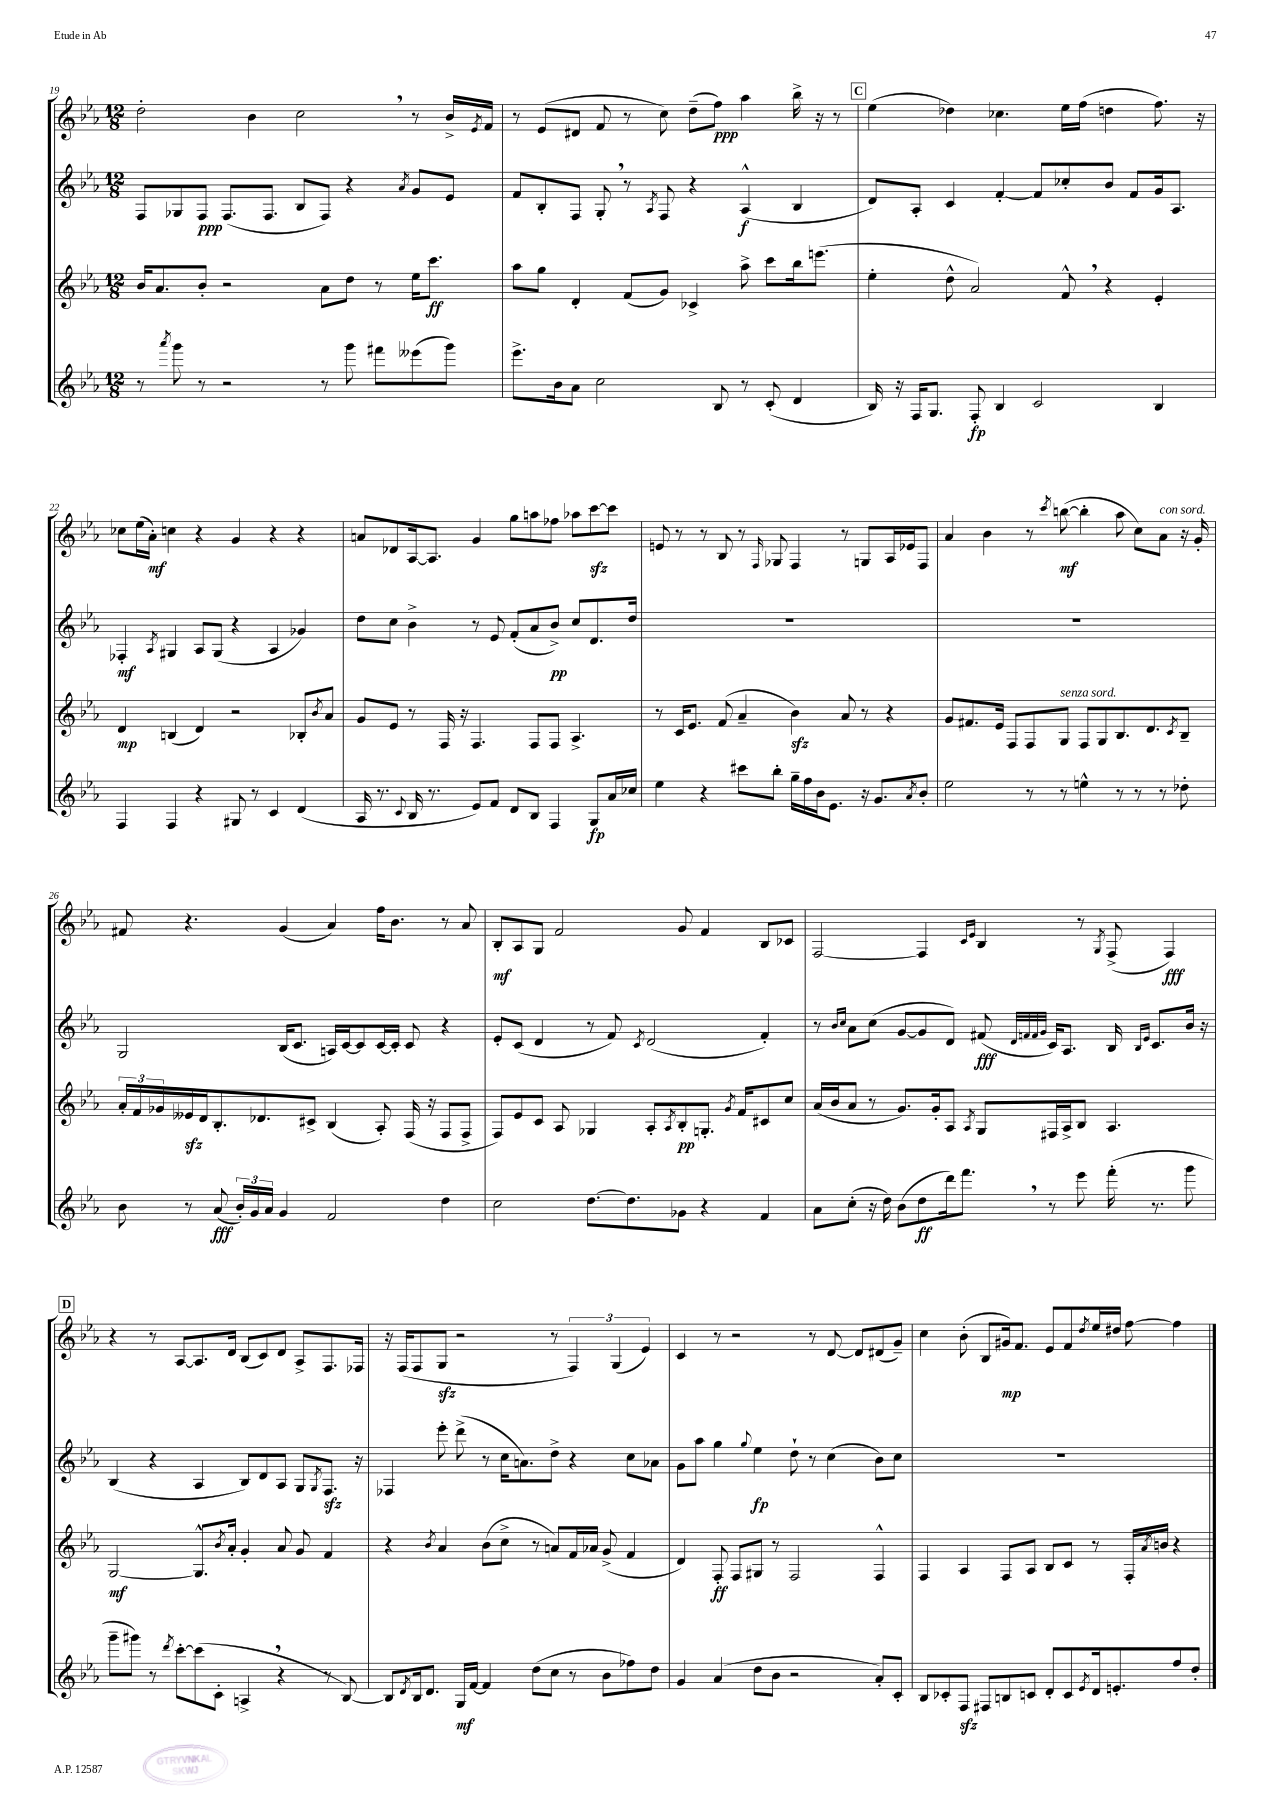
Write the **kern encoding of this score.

**kern	**dynam	**kern	**dynam	**kern	**dynam	**kern	**dynam
*part4	*part4	*part3	*part3	*part2	*part2	*part1	*part1
*staff4	*staff4	*staff3	*staff3	*staff2	*staff2	*staff1	*staff1
*clefG2	*	*clefG2	*	*clefG2	*	*clefG2	*
*k[b-e-a-]	*	*k[b-e-a-]	*	*k[b-e-a-]	*	*k[b-e-a-]	*
*M12/8	*	*M12/8	*	*M12/8	*	*M12/8	*
=19	=19	=19	=19	=19	=19	=19	=19
8r	.	16b-/KL	.	8F/L	.	2dd'\	.
.	.	8.a-/	.	.	.	.	.
8qaaa-/	.	.	.	.	.	.	.
8ggg\	.	.	.	8G-X/	.	.	.
8r	.	8b-'/J	.	8F/J	ppp	.	.
2r	.	2r	.	(8.F/L	.	.	.
.	.	.	.	.	.	4b-\	.
.	.	.	.	8.F/J	.	.	.
.	.	.	.	8B-/L	.	2cc,\	.
8r	.	8a-\L	.	8F/J)	.	.	.
8ggg\	.	8dd\J	.	4r	.	.	.
8fff#X\L	.	8r	.	.	.	.	.
.	.	.	.	8qa-/	.	.	.
(8eee--X\	.	16ee-\KL	.	8g/L	.	8r	.
.	.	8.ccc\J	ff	.	.	.	.
8ggg\J)	.	.	.	8e-/J	.	16b-^/LL	.
.	.	.	.	.	.	8qe-/	.
.	.	.	.	.	.	16f/JJ	.
=20	=20	=20	=20	=20	=20	=20	=20
8.eee-^\L	.	8aa-\L	.	8f/L	.	8r	.
.	.	8gg\J	.	8B-'/	.	(8e-/L	.
16b-\k	.	.	.	.	.	.	.
8a-\J	.	4d'/	.	8F/J	.	8d#X/J	.
2cc\	.	.	.	8G',/	.	8f/	.
.	.	(8f/L	.	8r	.	8r	.
.	.	.	.	8qA-/	.	.	.
.	.	8g/J)	.	8F/	.	8cc\)	.
.	.	4c-X^/	.	4r	.	(8dd~\L	.
8B-/	.	.	.	.	.	8ff\J)	ppp
8r	.	8aa-^\	.	(4A-^^/	f	4aa-\	.
(8c'/	.	8ccc\L	.	.	.	.	.
4d/	.	16bb-\k	.	4B-/	.	16bb-^\	.
.	.	(8.eeen\J	.	.	.	16r	.
.	.	.	.	.	.	8r	.
!!LO:REH:place=s1:t=C
=21	=21	=21	=21	=21	=21	=21	=21
16B-/)	.	4ee-'\	.	8d/L)	.	(4ee-\	.
16r	.	.	.	.	.	.	.
16F/KL	.	.	.	8A-'/J	.	.	.
8.G/J	.	.	.	.	.	.	.
.	.	8dd^^\	.	4c/	.	4dd-X\)	.
8F'/	fp	2a-/)	.	.	.	.	.
4B-/	.	.	.	[4f'/	.	4.cc-X\	.
2c/	.	.	.	8f/L]	.	.	.
.	.	8f^^,/	.	8cc-X'/	.	16ee-\LL	.
.	.	.	.	.	.	(16ff\JJ	.
.	.	4r	.	8b-/J	.	4ddn\	.
.	.	.	.	8f/L	.	.	.
4B-/	.	4e-'/	.	16g/k	.	8.ff\)	.
.	.	.	.	8.A-/J	.	.	.
.	.	.	.	.	.	16r	.
!!LO:LB:g=z
=22	=22	=22	=22	=22	=22	=22	=22
4F/	.	4d/	mp	4F-X'/	mf	8cc-X\L	.
.	.	.	.	.	.	(16ee-\L	.
.	.	.	.	.	.	16a-'\JJ)	mf
.	.	.	.	8qA-/	.	.	.
4F/	.	(4Bn/	.	4G#X/	.	4ccn\	.
4r	.	4d/)	.	8A-/L	.	4r	.
.	.	.	.	(8G#/J	.	.	.
8G#X/	.	2r	.	4r	.	4g/	.
8r	.	.	.	.	.	.	.
4c/	.	.	.	4A-/	.	4r	.
(4d/	.	8B-X'/L	.	4g-X/)	.	4r	.
.	.	8qb-/	.	.	.	.	.
.	.	8a-/J	.	.	.	.	.
=23	=23	=23	=23	=23	=23	=23	=23
16A-/	.	8g/L	.	8dd\L	.	8an/L	.
8.r	.	.	.	.	.	.	.
.	.	8e-/J	.	8cc\J	.	8d-X/	.
8qqc/	.	.	.	.	.	.	.
16B-/	.	8r	.	4b-^\	.	[16A-/k	.
8.r	.	.	.	.	.	8.A-/J]	.
.	.	16F/	.	.	.	.	.
.	.	16r	.	.	.	.	.
8e-/L)	.	4.F/	.	8r	.	4g/	.
8f/J	.	.	.	8e-/	.	.	.
8d/L	.	.	.	(8f'/L	.	8gg\L	.
8B-/J	.	8F/L	.	8a-/	.	8aan\	.
4F/	.	8F/J	.	8b-^/J)	pp	8ff-X\J	.
.	.	4.A-^/	.	8cc/L	.	8aa-X\L	.
8G/L	fp	.	.	8.d/	.	[8ccczz\	.
16a-/L	.	.	.	.	.	8ccc\J]	.
16cc-X/JJ	.	.	.	16dd/Jk	.	.	.
=24	=24	=24	=24	=24	=24	=24	=24
4ee-\	.	8r	.	1.r	.	8en/	.
.	.	16c/KL	.	.	.	8r	.
.	.	8.e-/J	.	.	.	.	.
4r	.	.	.	.	.	8r	.
.	.	(8f/	.	.	.	8B-/	.
8ccc#X\L	.	4a-~/	.	.	.	8r	.
.	.	.	.	.	.	16qqF/	.
8bb-'\J	.	.	.	.	.	8G-X/	.
16gg~\LL	.	4b-zz\)	.	.	.	4F/	.
16ff\	.	.	.	.	.	.	.
16b-\J	.	.	.	.	.	.	.
8.e-\J	.	.	.	.	.	.	.
.	.	8a-/	.	.	.	8r	.
16r	.	8r	.	.	.	8Gn/L	.
8.g/L	.	.	.	.	.	.	.
.	.	4r	.	.	.	16A-/L	.
.	.	.	.	.	.	16e-X/J	.
8qa-/	.	.	.	.	.	.	.
8b-'/J	.	.	.	.	.	8F/J	.
=25	=25	=25	=25	=25	=25	=25	=25
2ee-\	.	8g/L	.	1.r	.	4a-/	.
.	.	8.f#X/	.	.	.	.	.
.	.	.	.	.	.	4b-\	.
.	.	16e-/Jk	.	.	.	.	.
.	.	8F/L	.	.	.	.	.
8r	.	8F/	.	.	.	8r	.
.	.	.	.	.	.	8qccc/	.
!	!	!LO:TX:a:i:t=senza sord.	!	!	!	!	!
8r	.	8G/J	.	.	.	([8bbn\	mf
4een^^\	.	8F/L	.	.	.	4bb'\]	.
.	.	8G/	.	.	.	.	.
8r	.	8.B-/	.	.	.	8aa-\	.
8r	.	.	.	.	.	8cc\L)	.
.	.	8.d/	.	.	.	.	.
!	!	!	!	!	!	!LO:TX:a:i:t=con sord.	!
8r	.	.	.	.	.	8a-\J	.
.	.	8qc/	.	.	.	.	.
8dd-X'\	.	8B-~/J	.	.	.	16r	.
.	.	.	.	.	.	16g'/	.
!!LO:LB:g=z
=26	=26	=26	=26	=26	=26	=26	=26
8b-\	.	24a-'/LL	.	2G/	.	8f#X/	.
.	.	24f/	.	.	.	.	.
.	.	24g-X/	.	.	.	.	.
8r	.	16e--Xzz/	.	.	.	4.r	.
.	.	16d/J	.	.	.	.	.
(8a-/	fff	8.B-'/	.	.	.	.	.
24b-'/LL)	.	.	.	.	.	.	.
24g/	.	.	.	.	.	.	.
.	.	8.d-X/	.	.	.	.	.
24a-/JJ	.	.	.	.	.	.	.
4g/	.	.	.	(16B-/KL	.	(4g/	.
.	.	.	.	8.c/J	.	.	.
.	.	8c#X^/J	.	.	.	.	.
2f/	.	(4B-/	.	16An/LL)	.	4a-/)	.
.	.	.	.	[16c/J	.	.	.
.	.	.	.	8c/]	.	.	.
.	.	8A-'/)	.	[16c/L	.	16ff\KL	.
.	.	.	.	16c'/JJ]	.	8.b-\J	.
.	.	(16F/	.	8c/	.	.	.
.	.	16r	.	.	.	.	.
4dd\	.	8F/L	.	4r	.	8r	.
.	.	8F^/J	.	.	.	8a-/	.
=27	=27	=27	=27	=27	=27	=27	=27
2cc\	.	8F/L)	.	8e-'/L	.	8B-'/L	mf
.	.	8e-/	.	(8c/J	.	8A-/	.
.	.	8c/J	.	4d/	.	8G/J	.
.	.	8A-/	.	.	.	2f/	.
[8.dd\L	.	4G-X/	.	8r	.	.	.
.	.	.	.	8f/)	.	.	.
8.dd\]	.	.	.	.	.	.	.
.	.	.	.	8qc/	.	.	.
.	.	8A-'/L	.	(2d/	.	.	.
.	.	8qA-/	.	.	.	.	.
8g-X\J	.	8B-'/	pp	.	.	8g/	.
4r	.	8.Gn'/J	.	.	.	4f/	.
.	.	8qg/	.	.	.	.	.
.	.	16f/KL	.	.	.	.	.
4f/	.	8c#X/	.	4f'/)	.	8B-/L	.
.	.	8cc/J	.	.	.	8c-X/J	.
=28	=28	=28	=28	=28	=28	=28	=28
8a-\L	.	(16a-/LL	.	8r	.	[2F/	.
.	.	16b-/J	.	.	.	.	.
.	.	.	.	16qqb-/LL	.	.	.
.	.	.	.	16qqcc/JJ	.	.	.
(8cc'\J	.	8a-/J	.	8a-\L	.	.	.
16r	.	8r	.	(8cc\J	.	.	.
16dd\)	.	.	.	.	.	.	.
(8b-\L	.	8.g/L)	.	[8g/L	.	.	.
8dd\	ff	.	.	8g/]	.	4F/]	.
.	.	16g'/k	.	.	.	.	.
16ddd\k)	.	8A-/J	.	8d/J)	.	.	.
8.fff,\J	.	.	.	.	.	.	.
.	.	.	.	.	.	16qqc/LL	.
.	.	8qA-/	.	.	.	16qqe-/JJ	.
.	.	8G/L	.	(8f#X/	fff	4B-/	.
.	.	.	.	32qqd/LLL	.	.	.
.	.	.	.	32qqfn/	.	.	.
.	.	.	.	32qqf/	.	.	.
.	.	.	.	32qqg/JJJ	.	.	.
8r	.	16F#X/L	.	16c/KL)	.	.	.
.	.	16A-^/J	.	8.A-/J	.	.	.
8eee-\	.	8B-/J	.	.	.	8r	.
.	.	.	.	.	.	8qG/	.
(16fff'\	.	4.A-/	.	16B-/	.	(8F^/	.
.	.	.	.	16qqB-/LL	.	.	.
.	.	.	.	16qqe-/JJ	.	.	.
8.r	.	.	.	8.c/L	.	.	.
.	.	.	.	.	.	4F/)	fff
8ggg\	.	.	.	16b-/Jk	.	.	.
.	.	.	.	16r	.	.	.
!!LO:LB:g=z
!!LO:REH:place=s1:t=D
=29	=29	=29	=29	=29	=29	=29	=29
8ggg~\L	.	[2G/	mf	(4B-/	.	4r	.
8ggg#X\J)	.	.	.	.	.	.	.
8r	.	.	.	4r	.	8r	.
8qddd/	.	.	.	.	.	.	.
[8ccc'\L	.	.	.	.	.	[8A-/L	.
(8ccc\]	.	8.G^^/L]	.	4A-/	.	8.A-/]	.
8c'\J	.	.	.	.	.	.	.
.	.	8qb-/	.	.	.	.	.
.	.	16a-'/Jk	.	.	.	16d/Jk	.
4An^,/	.	4g'/	.	8B-/L)	.	(8B-/L	.
.	.	.	.	8d/	.	8c/)	.
4r	.	8a-/	.	8A-/J	.	8d/J	.
.	.	8g/	.	8G/L	.	8A-^/L	.
.	.	.	.	8qG/	.	.	.
8r	.	4f/	.	8.Fzz/J	.	8.F/	.
[8B-/)	.	.	.	.	.	.	.
.	.	.	.	16r	.	16F-X/Jk	.
=30	=30	=30	=30	=30	=30	=30	=30
8B-/L]	.	4r	.	4F-X/	.	16r	.
.	.	.	.	.	.	(16F/KL	.
8qd/	.	.	.	.	.	.	.
16B-/k	.	.	.	.	.	8F/	.
8.d/J	.	.	.	.	.	.	.
.	.	8qb-/	.	.	.	.	.
.	.	4a-/	.	8eee-'\	.	8Gzz/J	.
16G/LL	mf	.	.	(8ddd^\	.	2r	.
[16f/JJ	.	.	.	.	.	.	.
4f/]	.	(8b-\L	.	8r	.	.	.
.	.	8cc^\J	.	16cc\KL	.	.	.
.	.	.	.	8.an\)	.	.	.
(8dd\L	.	8r	.	.	.	.	.
8cc\J	.	8an/L)	.	8dd^\J	.	8r	.
8r	.	16f/L	.	4r	.	6F/)	.
.	.	16a-X/JJ	.	.	.	.	.
8b-\L	.	(8g^/	.	.	.	.	.
.	.	.	.	.	.	(6G/	.
8ff-X\)	.	4f/	.	8cc\L	.	.	.
.	.	.	.	.	.	6e-/)	.
8dd\J	.	.	.	8a-X\J	.	.	.
=31	=31	=31	=31	=31	=31	=31	=31
4g/	.	4d/)	.	8g\L	.	4c/	.
.	.	.	.	8aa-\J	.	.	.
(4a-/	.	8F'/	ff	4gg\	.	8r	.
.	.	8F/L	.	.	.	2r	.
.	.	.	.	8qqgg/	.	.	.
8dd\L	.	8G#X/J	.	4ee-\	fp	.	.
8b-\J	.	8r	.	.	.	.	.
2r	.	2F/	.	8dd`\	.	.	.
.	.	.	.	8r	.	8r	.
.	.	.	.	(4cc\	.	[8d/	.
.	.	.	.	.	.	8d/L]	.
8a-'/L)	.	4F^^/	.	8b-\L)	.	(8d#X/	.
8c'/J	.	.	.	8cc\J	.	8g~/J)	.
=32	=32	=32	=32	=32	=32	=32	=32
8B-/L	.	4F/	.	1.r	.	4cc\	.
8c-X'/	.	.	.	.	.	.	.
8Fzz/J	.	4A-/	.	.	.	(8b-'\	.
8F#X/L	.	.	.	.	.	8B-/L	.
8Bn/	.	8F/L	.	.	.	16g#X/k)	mp
.	.	.	.	.	.	8.f/J	.
8cn/J	.	8A-/J	.	.	.	.	.
8d'/L	.	8B-/L	.	.	.	8e-/L	.
8c/	.	8c/J	.	.	.	8f/	.
8qe-/	.	.	.	.	.	8qdd/	.
16d/k	.	8r	.	.	.	16ee-/L	.
8.en'/	.	.	.	.	.	16dd#X/JJ	.
.	.	16F'/LL	.	.	.	[8ff\	.
.	.	8qa-/	.	.	.	.	.
.	.	16bn/JJ	.	.	.	.	.
8ff/	.	4r	.	.	.	4ff\]	.
8dd'/J	.	.	.	.	.	.	.
==	==	==	==	==	==	==	==
*-	*-	*-	*-	*-	*-	*-	*-
